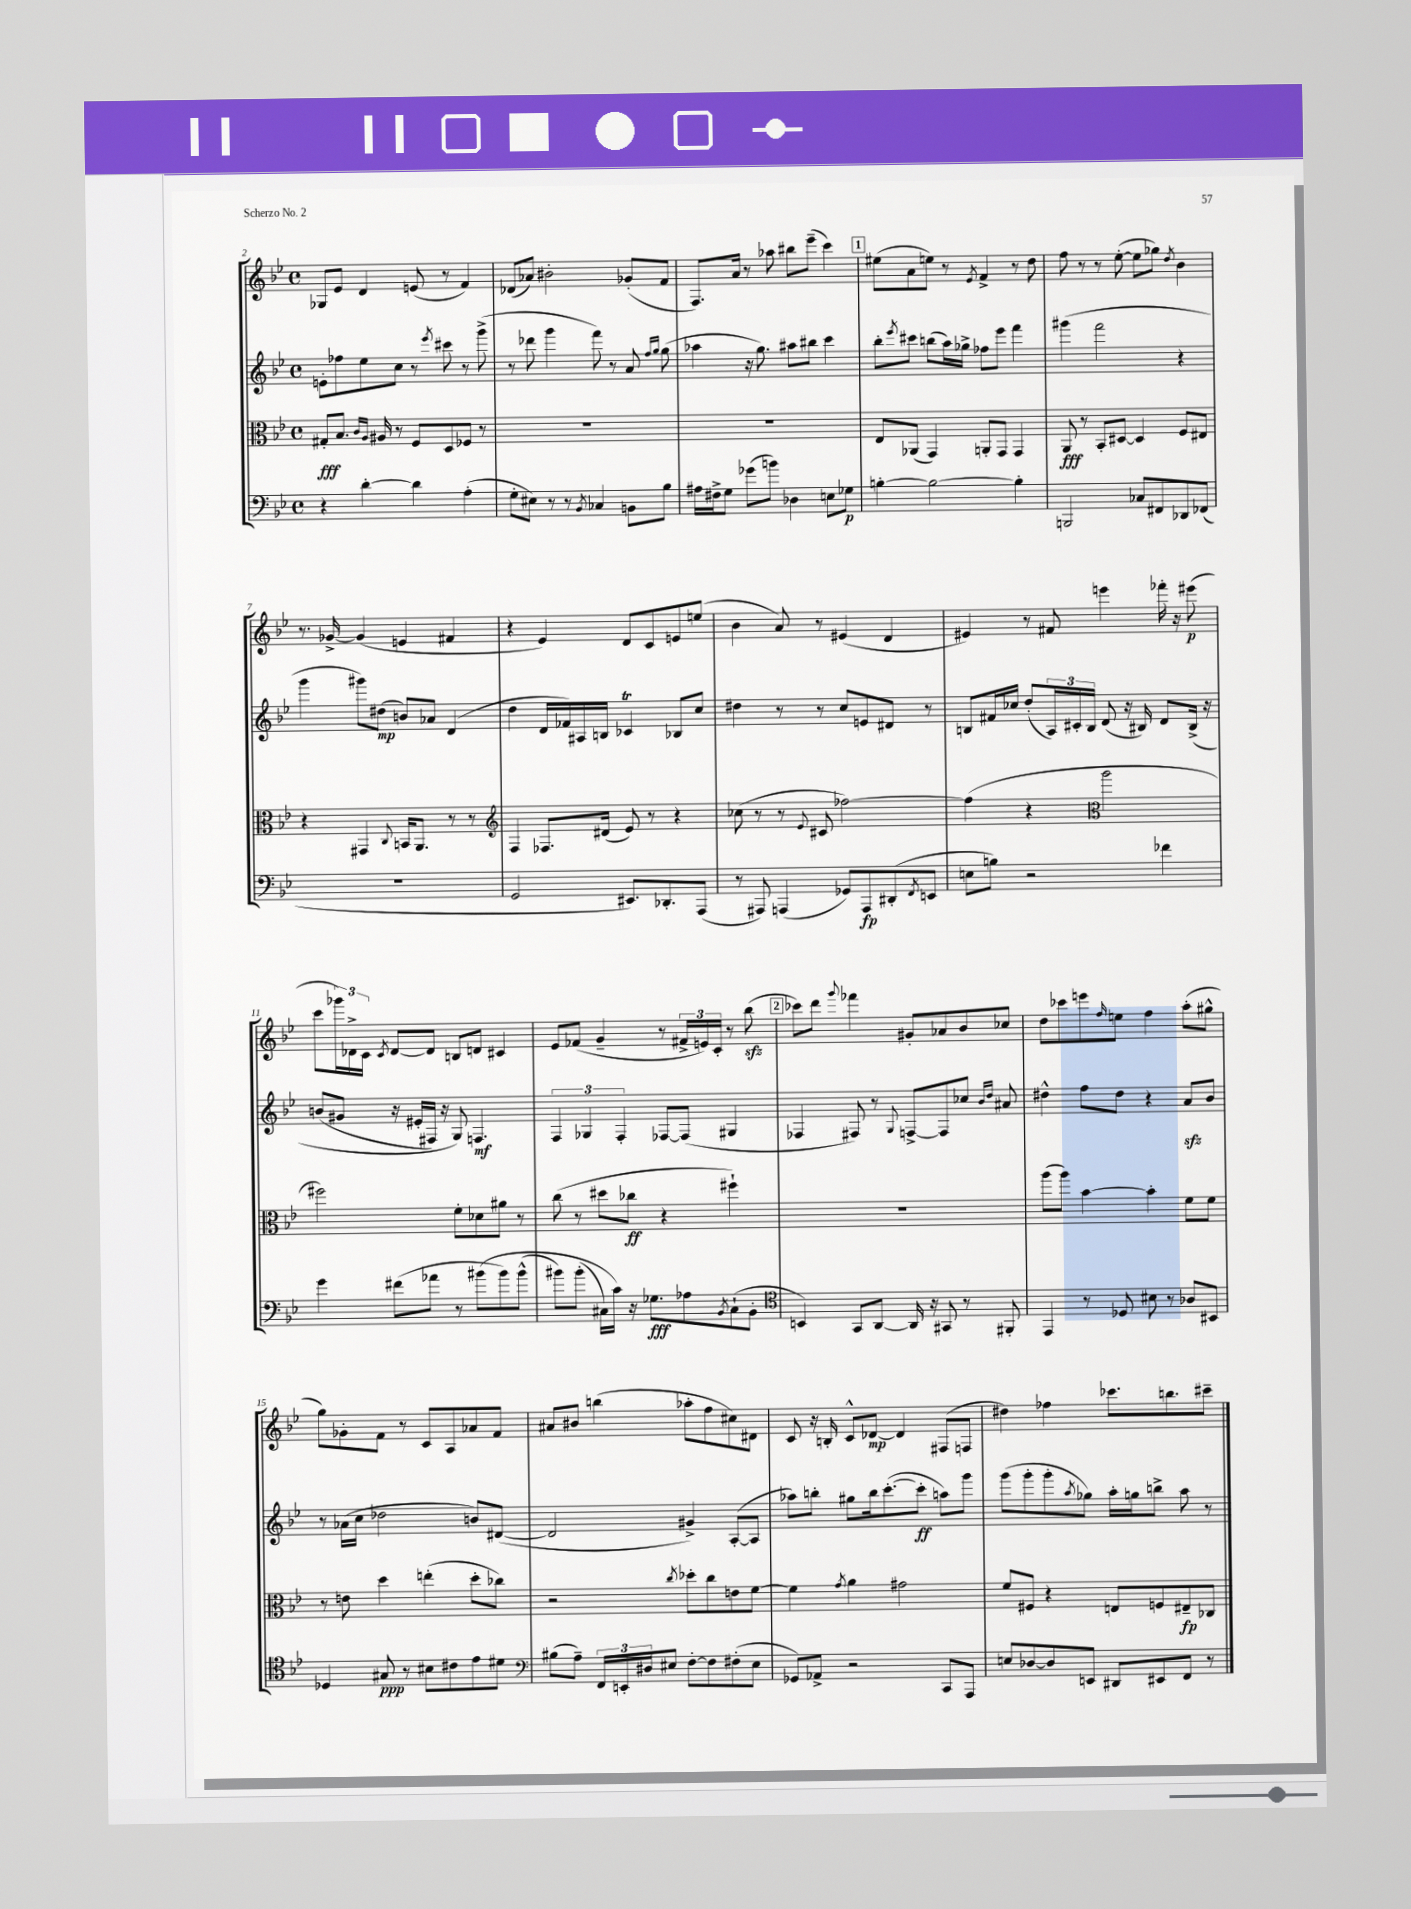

**kern	**dynam	**kern	**dynam	**kern	**dynam	**kern	**dynam
*part4	*part4	*part3	*part3	*part2	*part2	*part1	*part1
*staff4	*staff4	*staff3	*staff3	*staff2	*staff2	*staff1	*staff1
*clefF4	*	*clefC3	*	*clefG2	*	*clefG2	*
*k[b-e-]	*	*k[b-e-]	*	*k[b-e-]	*	*k[b-e-]	*
*M4/4	*	*M4/4	*	*M4/4	*	*M4/4	*
*met(c)	*	*met(c)	*	*met(c)	*	*met(c)	*
=2	=2	=2	=2	=2	=2	=2	=2
4r	.	8G#X'/L	fff	8en'\L	.	8G-X/L	.
.	.	8.B-/J	.	8ff-X\	.	8e-/J	.
[4d'\	.	.	.	8ee-\	.	4d/	.
.	.	16qqc/LL	.	.	.	.	.
.	.	16qqA/JJ	.	.	.	.	.
.	.	16A#X/	.	.	.	.	.
.	.	8r	.	8cc\J	.	.	.
4d\]	.	8F/L	.	8r	.	(8en/	.
.	.	.	.	8qeee-/	.	.	.
.	.	8D/	.	8ccc#X\	.	8r	.
(4A'\	.	8F-X/J	.	8r	.	4f/)	.
.	.	8r	.	(8ggg^\	.	.	.
=3	=3	=3	=3	=3	=3	=3	=3
8G'\L	.	1r	.	8r	.	(8d-X/L	.
8E#X\J)	.	.	.	8ddd-X\	.	8a-X/J)	.
8r	.	.	.	4ggg\	.	2b#X'\	.
8r	.	.	.	.	.	.	.
8qBB-/	.	.	.	.	.	.	.
4C-X/	.	.	.	8fff\)	.	.	.
.	.	.	.	8r	.	.	.
8BBn\L	.	.	.	8a/	.	(8g-X'/L	.
.	.	.	.	16qqff/LL	.	.	.
.	.	.	.	16qqgg/JJ	.	.	.
8B-\J	.	.	.	(8gg\	.	8f/J	.
=4	=4	=4	=4	=4	=4	=4	=4
16A#X\LL	.	1r	.	4aa-X\	.	8.F/L)	.
16F#X^\J	.	.	.	.	.	.	.
8G\J	.	.	.	.	.	.	.
.	.	.	.	.	.	16a/Jk	.
(8g-X\L	.	.	.	16r	.	8r	.
.	.	.	.	8.gg\)	.	.	.
8bn\J)	.	.	.	.	.	8aa-X\	.
4D-X\	.	.	.	8aa#X\L	.	8bb#X\L	.
.	.	.	.	8bb#X\J	.	(8eee-~\J	.
8En\L	.	.	.	4ccc\	.	4ccc\)	.
8G-X\J	p	.	.	.	.	.	.
!!LO:REH:place=s1:t=1
=5	=5	=5	=5	=5	=5	=5	=5
[4Bn'\	.	8E-/L	.	8bb-'\L	.	(8ee#X\L	.
.	.	.	.	8qeee-/	.	.	.
.	.	(8AA-X/J	.	8ccc#X\J	.	8a\	.
2B\_	.	4GG/)	.	(8bbn\L	.	8een\J)	.
.	.	.	.	16aa\L)	.	8r	.
.	.	.	.	16gg-X^\JJ	.	.	.
.	.	.	.	.	.	8qe-/	.
.	.	8AAn'/L	.	8ff-X\L	.	4f^/	.
.	.	8GG/J	.	8eee-\J	.	.	.
4B'\]	.	4GG/	.	4fff\	.	8r	.
.	.	.	.	.	.	8dd\	.
=6	=6	=6	=6	=6	=6	=6	=6
2BBBn/	.	8AA/	fff	(4ggg#X\	.	8ff\	.
.	.	8r	.	.	.	8r	.
.	.	8BB-'/L	.	2fff\	.	8r	.
.	.	[8D#X/J	.	.	.	([8ee-'\	.
8C-X/L	.	4D#/]	.	.	.	8ee-\L]	.
8FF#X/	.	.	.	.	.	8gg-X\J)	.
.	.	.	.	.	.	8qdd/	.
8DD-X/	.	8F/L	.	4r	.	4b-\	.
(8FF-X/J	.	8E#X/J	.	.	.	.	.
!!LO:LB:g=z
=7	=7	=7	=7	=7	=7	=7	=7
1r	.	4r	.	4ggg\	.	8.r	.
.	.	.	.	.	.	[16g-X^/	.
.	.	4GG#X/	.	8ggg#X\L)	.	(4g-/]	.
.	.	.	.	(8dd#X\J	mp	.	.
.	.	8qqC/	.	.	.	.	.
.	.	16BBn/KL	.	8bn/L)	.	4en/	.
.	.	8.AA/J	.	.	.	.	.
.	.	.	.	8a-X/J	.	.	.
.	.	8r	.	(4d/	.	4f#X/	.
.	.	8r	.	.	.	.	.
=8	=8	=8	=8	=8	=8	=8	=8
*	*	*clefG2	*	*	*	*	*
2GG/	.	4F/	.	4dd\	.	4r	.
.	.	8.F-X/L	.	16d/LL	.	4e-/)	.
.	.	.	.	16f-X/)	.	.	.
.	.	.	.	16A#X/	.	.	.
.	.	(16d#X/Jk	.	16Bn/JJ	.	.	.
8.EE#X/L)	.	8e-/)	.	4c-XT/	.	8d/L	.
.	.	8r	.	.	.	8c/	.
8.DD-X'/	.	.	.	.	.	.	.
.	.	4r	.	8B-X/L	.	8en/	.
(8AAA/J	.	.	.	8cc/J	.	(8een/J	.
=9	=9	=9	=9	=9	=9	=9	=9
8r	.	(8cc-X\	.	4dd#X\	.	4b-\	.
8AAA#X/)	.	8r	.	.	.	.	.
(4AAAn/	.	8r	.	8r	.	8a/)	.
.	.	8qqe-/	.	.	.	.	.
.	.	8c#X/	.	8r	.	8r	.
8GG-X/L)	.	[2ff-X\)	.	8cc/L	.	(4e#X/	.
8AAA/	fp	.	.	8en/	.	.	.
(8DD#X'/	.	.	.	8d#X/J	.	4d/	.
8qFF/	.	.	.	.	.	.	.
8EEn/J	.	.	.	8r	.	.	.
=10	=10	=10	=10	=10	=10	=10	=10
8En\L	.	(4ff-\]	.	8Bn/L	.	4e#X/)	.
8Bn\J)	.	.	.	16f#X/L	.	.	.
.	.	.	.	16cc-X/JJ	.	.	.
2r	.	4r	.	(8dd'/L	.	8r	.
.	.	.	.	24A/L)	.	8f#X/	.
.	.	.	.	24c#X'/	.	.	.
.	.	.	.	24B/JJ	.	.	.
*	*	*clefC3	*	*	*	*	*
.	.	2aa\	.	(8d/	.	4eeen\	.
.	.	.	.	16r	.	.	.
.	.	.	.	16B#X/)	.	.	.
4f-X\	.	.	.	8d/L	.	16fff-X'\	.
.	.	.	.	.	.	16r	.
.	.	.	.	(16B#^/Jk	.	(8eee#X\	p
.	.	.	.	16r	.	.	.
!!LO:LB:g=z
=11	=11	=11	=11	=11	=11	=11	=11
4g\	.	2ff#X\)	.	(8bn/L	.	8ccc\L	.
.	.	.	.	8g#X/J	.	24ggg-X\L)	.
.	.	.	.	.	.	24d-X^\	.
.	.	.	.	.	.	24c\JJ	.
.	.	.	.	.	.	8qc/	.
(8f#X\L	.	.	.	16r	.	[8d-/L	.
.	.	.	.	16e#X'/LL	.	.	.
8a-X\J	.	.	.	16F#X/JJ)	.	8d-/J]	.
.	.	.	.	16r	.	.	.
8r	.	8f'\L	.	8G/)	.	8Bn/L	.
(8b#X\L	.	8d-X\	.	4.Fn/	mf	8dn/J	.
8b#\)	.	8a#X\J	.	.	.	4c#X/	.
(8b#^^\J	.	8r	.	.	.	.	.
=12	=12	=12	=12	=12	=12	=12	=12
8b#X\L)	.	(8cc\	.	6F/	.	8e-/L	.
(8b#'\J	.	8r	.	.	.	(8f-X/J	.
.	.	.	.	6G-X/	.	.	.
16C#X\LL)	.	8dd#X\L	.	.	.	4g~/	.
16c\JJ)	.	.	.	.	.	.	.
.	.	.	.	6F'/	.	.	.
16r	.	8cc-X\J	ff	.	.	.	.
8.G-X\L	fff	.	.	.	.	.	.
.	.	4r	.	[8F-X/L	.	8r	.
8A-X\	.	.	.	(8F-/J]	.	24f#X^/LL	.
.	.	.	.	.	.	24en/)	.
.	.	.	.	.	.	24c'/JJ	.
8qBB-/	.	.	.	.	.	.	.
(8C#`\	.	4ff#X`\)	.	4G#X/	.	8r	.
8BB-'\J	.	.	.	.	.	(8bb-zz\	.
!!LO:REH:place=s1:t=2
=13	=13	=13	=13	=13	=13	=13	=13
*clefC4	*	*	*	*	*	*	*
4BBn/)	.	1r	.	4F-X/	.	8ccc-X\L)	.
.	.	.	.	.	.	8ddd\J	.
.	.	.	.	.	.	8qqggg/	.
8GG/L	.	.	.	8F#X/)	.	4fff-X\	.
[8AA/J	.	.	.	8r	.	.	.
.	.	.	.	8qqG/	.	.	.
16AA/]	.	.	.	[8Fn^/L	.	8g#X'/L	.
16r	.	.	.	.	.	.	.
8GG#X/	.	.	.	8F/]	.	8a-X/	.
8r	.	.	.	8cc-X/J	.	8b-/	.
.	.	.	.	16qqb-/LL	.	.	.
.	.	.	.	16qqdd/JJ	.	.	.
8FF#X'/	.	.	.	8a#X/	.	8cc-X/J	.
=14	=14	=14	=14	=14	=14	=14	=14
4EE-/	.	(8aa\L	.	4dd#X^^\	.	8dd\L	.
.	.	8aa\J)	.	.	.	8ccc-X\	.
8r	.	[4b-\	.	8ff\L	.	8eeen\	.
.	.	.	.	.	.	16qqff/	.
8D-X/	.	.	.	8dd#\J	.	8een\J	.
8B#X\	.	4b-'\]	.	4r	.	4ff\	.
8r	.	.	.	.	.	.	.
8A-X/L	.	8f\L	.	8azz/L	.	(8aa'\L	.
8BB#X/J	.	8f\J	.	8b-/J	.	8gg#X^^\J	.
!!LO:LB:g=z
=15	=15	=15	=15	=15	=15	=15	=15
4D-X/	.	8r	.	8r	.	8gg\L)	.
.	.	8en\	.	(16a-X\LL	.	8g-X'\	.
.	.	.	.	16cc\JJ	.	.	.
8G#X/	ppp	4dd\	.	2dd-X\	.	8f\J	.
8r	.	.	.	.	.	8r	.
8B#X\L	.	(4een'\	.	.	.	8c/L	.
8c#X\	.	.	.	.	.	8A/	.
8e-\	.	8dd'\L	.	8bn/L)	.	8a-X/	.
8d#X\J	.	8cc-X\J)	.	([8d#X/J	.	8f/J	.
=16	=16	=16	=16	=16	=16	=16	=16
*clefF4	*	*	*	*	*	*	*
(8B#X\L	.	2r	.	2d#/]	.	8a#X/L	.
8A~\J)	.	.	.	.	.	8b#X/J	.
24FF/LL	.	.	.	.	.	(4bbn\	.
24EEn'/	.	.	.	.	.	.	.
24D#X/J	.	.	.	.	.	.	.
8E#X/J	.	.	.	.	.	.	.
.	.	8qcc/	.	.	.	.	.
[8F'\L	.	8dd-X'\L	.	4g#X^/)	.	8aa-X'\L	.
8F\]	.	8cc\	.	.	.	8ff\	.
(8F#X'\	.	8en\	.	([8A'/L	.	8cc#X\)	.
8E#\J	.	[8f\J	.	8A/J]	.	8d#X\J	.
=17	=17	=17	=17	=17	=17	=17	=17
8GG-X/L)	.	4f\]	.	8aa-X\L)	.	8c/	.
8AA-X^/J	.	.	.	8bbn'\J	.	16r	.
.	.	.	.	.	.	16Bn'/	.
.	.	8qg/	.	.	.	.	.
2r	.	4a\	.	8gg#X\L	.	8c^^/L	.
.	.	.	.	16bb\k	.	[8d-X/J	mp
.	.	.	.	([8.ccc'\	.	.	.
.	.	2g#X\	.	.	.	4d-/]	.
.	.	.	.	8ccc'\J]	ff	.	.
8CC/L	.	.	.	8aan\L)	.	(8F#X/L	.
8AAA/J	.	.	.	8ggg\J	.	8Fn/J	.
=18	=18	=18	=18	=18	=18	=18	=18
8En/L	.	8f/L	.	(8ggg\L	.	4dd#X\)	.
[8D-X/	.	8F#X/J	.	8ggg'\	.	.	.
8D-/]	.	4r	.	8ggg'\	.	4ff-X\	.
.	.	.	.	8qaa/	.	.	.
8EEn/J	.	.	.	8gg-X\J)	.	.	.
8DD#X/L	.	8En/L	.	16aa'\LL	.	8.ccc-X\L	.
.	.	.	.	16ggn\J	.	.	.
8EE#X/	.	8Fn/	.	8bbn^\J	.	.	.
.	.	.	.	.	.	8.bbn\	.
8FF/J	.	8E#X~/	fp	8aa\	.	.	.
8r	.	8C-X/J	.	8r	.	8ccc#X~\J	.
==	==	==	==	==	==	==	==
*-	*-	*-	*-	*-	*-	*-	*-
